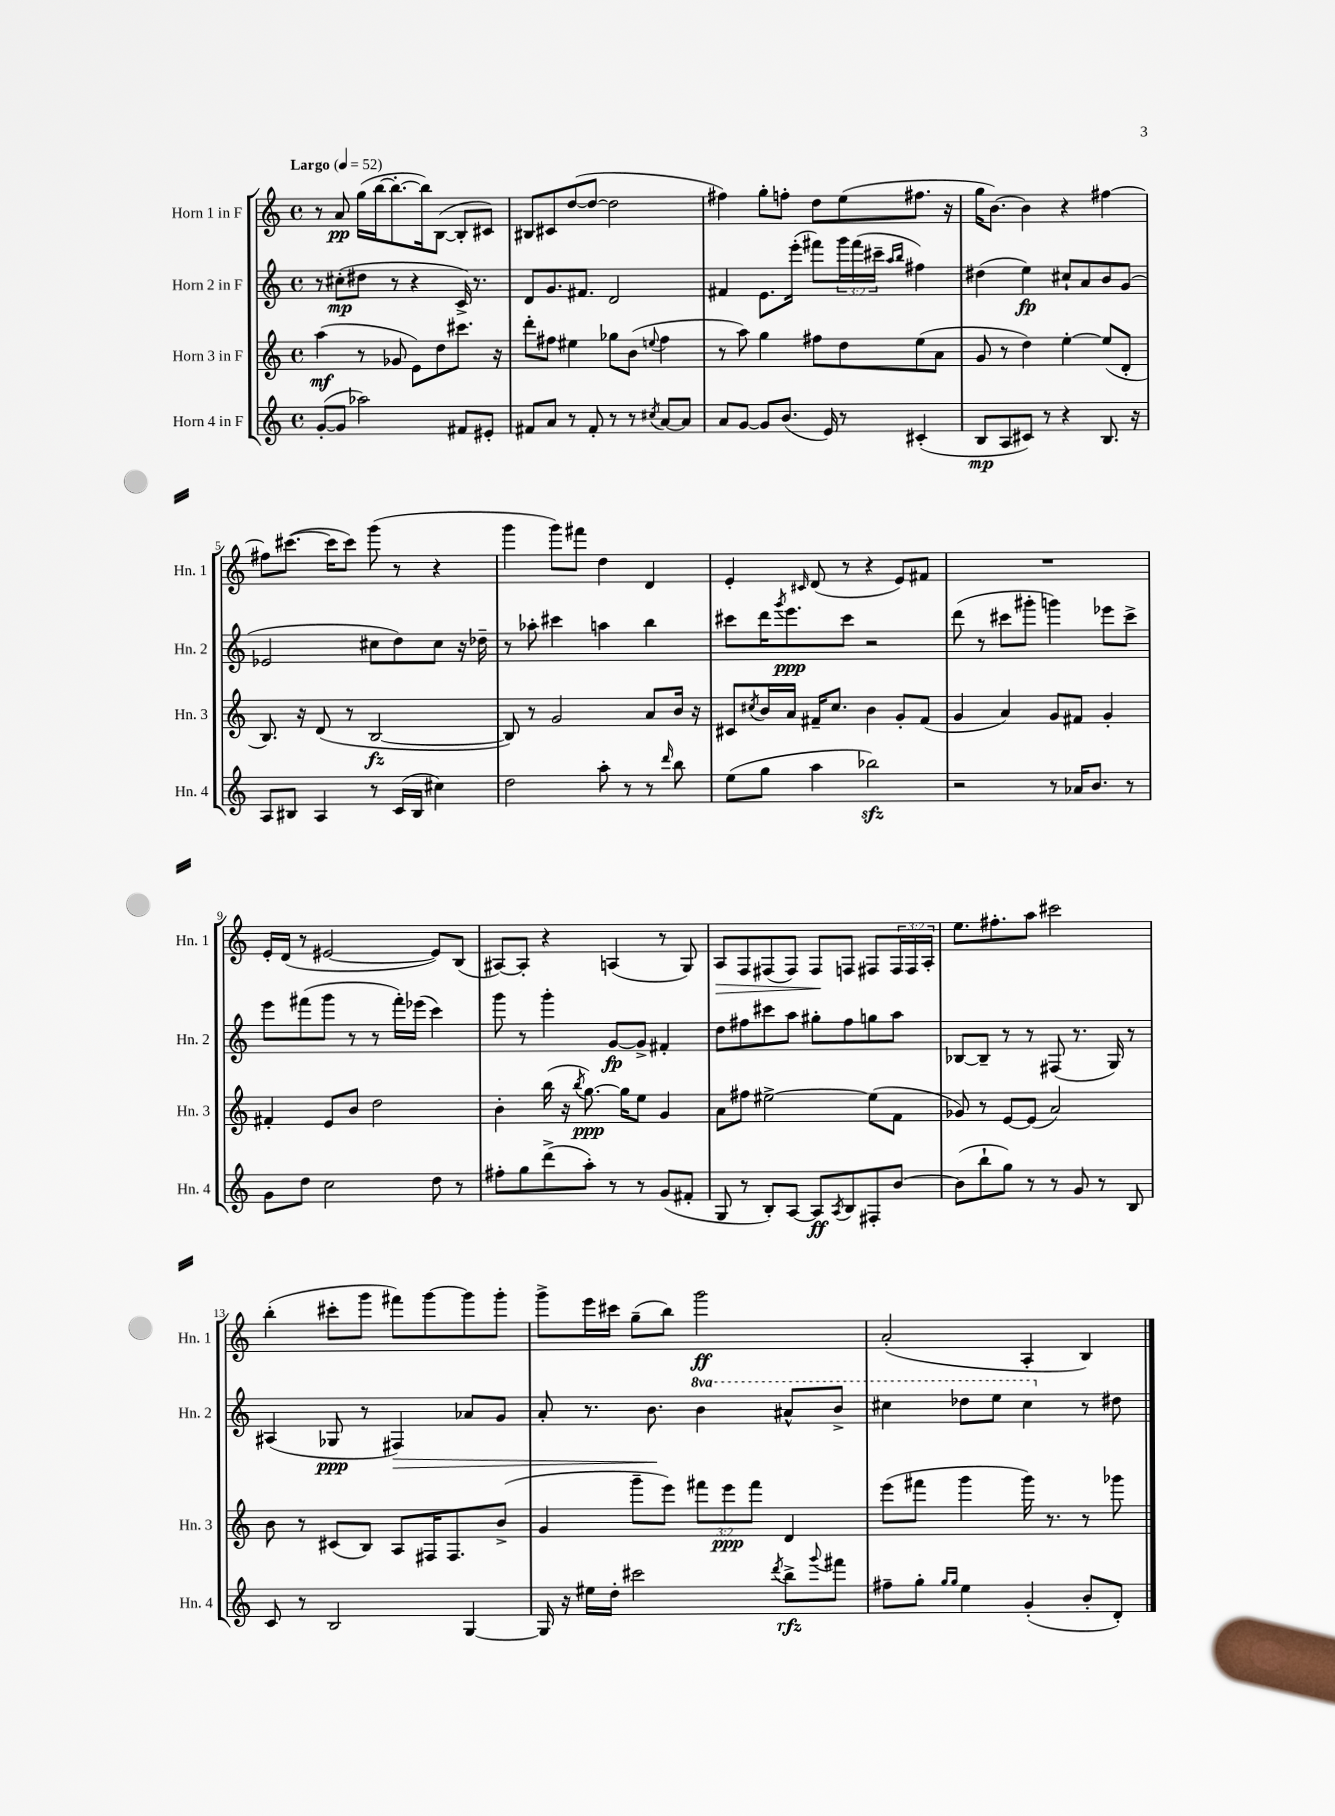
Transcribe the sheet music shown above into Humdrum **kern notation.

**kern	**dynam	**kern	**dynam	**kern	**dynam	**kern	**dynam
*part4	*part4	*part3	*part3	*part2	*part2	*part1	*part1
*staff4	*staff4	*staff3	*staff3	*staff2	*staff2	*staff1	*staff1
*I"Horn 4 in F	*	*I"Horn 3 in F	*	*I"Horn 2 in F	*	*I"Horn 1 in F	*
*I'Hn. 4	*	*I'Hn. 3	*	*I'Hn. 2	*	*I'Hn. 1	*
*clefG2	*	*clefG2	*	*clefG2	*	*clefG2	*
*k[]	*	*k[]	*	*k[]	*	*k[]	*
*M4/4	*	*M4/4	*	*M4/4	*	*M4/4	*
*met(c)	*	*met(c)	*	*met(c)	*	*met(c)	*
*MM52	*	*MM52	*	*MM52	*	*MM52	*
=1	=1	=1	=1	=1	=1	=1	=1
!	!	!	!	!	!	!LO:TX:a:B:t=Largo	!
([8g'/L	.	(4aa\	mf	8r	.	8r	.
8g/J]	.	.	.	(8cc#X'\L	mp	8a/	pp
2aa-X\)	.	8r	.	8dd#X\J	.	(16gg\LL	.
.	.	.	.	.	.	[16bb\J	.
.	.	8g-X/	.	8r	.	8.bb'\_	.
.	.	8e\L)	.	4r	.	.	.
.	.	.	.	.	.	16bb\k])	.
.	.	8dd\	.	.	.	([8B\J	.
8f#X/L	.	8.ccc#X\J	.	16c^/)	.	8B'/L]	.
.	.	.	.	8.r	.	.	.
8e#X'/J	.	.	.	.	.	8c#X/J)	.
.	.	16r	.	.	.	.	.
=2	=2	=2	=2	=2	=2	=2	=2
8f#X/L	.	8ddd'\L	.	8d/L	.	8B#X/L	.
8a/J	.	8ff#X\J	.	8.g/	.	8c#X/	.
8r	.	4ee#X\	.	.	.	([8dd/	.
.	.	.	.	8.f#X/J	.	.	.
8f#'/	.	.	.	.	.	8dd/J_	.
8r	.	8gg-X\L	.	2d/	.	2dd\]	.
8r	.	(8b\J	.	.	.	.	.
8qcc#X/	.	8qqeen/	.	.	.	.	.
[8a/L	.	4ff#\	.	.	.	.	.
8a/J]	.	.	.	.	.	.	.
=3	=3	=3	=3	=3	=3	=3	=3
8a/L	.	8r	.	4f#X/	.	4ff#X\)	.
[8g/J	.	8aa\)	.	.	.	.	.
8g/L]	.	4gg\	.	8.e\L	.	8gg'\L	.
(8.b/J	.	.	.	.	.	8ffn'\J	.
.	.	.	.	(16eee'\Jk	.	.	.
.	.	8ff#X\L	.	8fff#X\L)	.	8dd\L	.
16e/)	.	.	.	.	.	.	.
8r	.	8dd\	.	24ggg\L	.	(8ee\	.
.	.	.	.	(24fff#\	.	.	.
.	.	.	.	24ccc#X~\JJ	.	.	.
.	.	.	.	16qqaa/LL	.	.	.
.	.	.	.	16qqbb/JJ	.	.	.
(4c#X'/	.	(8ee\	.	4ff#X\)	.	8.ff#X\J	.
.	.	8a\J	.	.	.	.	.
.	.	.	.	.	.	16r	.
=4	=4	=4	=4	=4	=4	=4	=4
8B/L	mp	8g/	.	(4dd#X\	.	16gg\KL	.
.	.	.	.	.	.	[8.b\J)	.
8A/	.	8r	.	.	.	.	.
8c#X/J)	.	4dd\)	.	4ee\)	fp	4b\]	.
8r	.	.	.	.	.	.	.
4r	.	[4ee'\	.	8cc#X`/L	.	4r	.
.	.	.	.	8a/	.	.	.
8.B/	.	(8ee/L]	.	8b/	.	[4ff#X\	.
.	.	8d'/J	.	(8g/J	.	.	.
16r	.	.	.	.	.	.	.
!!LO:LB:g=z
=5	=5	=5	=5	=5	=5	=5	=5
8A/L	.	8.B/)	.	2e-X/	.	8ff#X\L]	.
8B#X/J	.	.	.	.	.	([8.ccc#X\J	.
.	.	16r	.	.	.	.	.
4A/	.	(8d/	.	.	.	.	.
.	.	.	.	.	.	16ccc#\KL]	.
.	.	8r	.	.	.	8ccc#\J)	.
8r	.	[2B/	fz	8cc#X\L	.	(8ggg\	.
(16c/LL	.	.	.	8dd\)	.	8r	.
16B#/JJ	.	.	.	.	.	.	.
4cc#X\)	.	.	.	8cc#\J	.	4r	.
.	.	.	.	16r	.	.	.
.	.	.	.	16dd-X~\	.	.	.
=6	=6	=6	=6	=6	=6	=6	=6
2dd\	.	8B/])	.	8r	.	4ggg\	.
.	.	8r	.	8aa-X'\	.	.	.
.	.	2g/	.	4ccc#X\	.	8ggg\L)	.
.	.	.	.	.	.	8fff#X\J	.
8aa'\	.	.	.	4aan\	.	4dd\	.
8r	.	.	.	.	.	.	.
8r	.	8a/L	.	4bb\	.	4d/	.
16qqddd/	.	.	.	.	.	.	.
8bb\	.	16b/Jk	.	.	.	.	.
.	.	16r	.	.	.	.	.
=7	=7	=7	=7	=7	=7	=7	=7
(8ee\L	.	8c#X/L	.	8ccc#X\L	.	4e'/	.
.	.	8qcc#X/	.	.	.	.	.
8gg\J	.	16b/L	.	16ddd\K	.	.	.
.	.	.	.	8qggg/	.	.	.
.	.	16a/JJ	.	8.eee\	ppp	.	.
.	.	.	.	.	.	16qqc#X/	.
4aa\	.	16f#X~/KL	.	.	.	(8d/	.
.	.	8.cc#/J	.	.	.	.	.
.	.	.	.	8ccc#\J	.	8r	.
2bb-Xzz\)	.	4b\	.	2r	.	4r	.
.	.	8g'/L	.	.	.	8e/L)	.
.	.	(8f#/J	.	.	.	8f#X/J	.
=8	=8	=8	=8	=8	=8	=8	=8
2r	.	4g/	.	(8ddd\	.	1r	.
.	.	.	.	8r	.	.	.
.	.	4a/)	.	8ccc#X\L	.	.	.
.	.	.	.	8ggg#X'\J	.	.	.
8r	.	8g/L	.	4gggn\)	.	.	.
16a-X/KL	.	8f#X/J	.	.	.	.	.
8.b/J	.	.	.	.	.	.	.
.	.	4g'/	.	8eee-X\L	.	.	.
8r	.	.	.	8ccc#^\J	.	.	.
!!LO:LB:g=z
=9	=9	=9	=9	=9	=9	=9	=9
8g\L	.	4f#X'/	.	8eee\L	.	16e'/LL	.
.	.	.	.	.	.	(16d/JJ	.
8dd\J	.	.	.	(8fff#X\	.	8r	.
2cc\	.	8e/L	.	8ggg\J	.	[2e#X/	.
.	.	8b/J	.	8r	.	.	.
.	.	2dd\	.	8r	.	.	.
.	.	.	.	16fff#'\LL)	.	.	.
.	.	.	.	(16eee-X\JJ	.	.	.
8dd\	.	.	.	4ccc\)	.	8e#/L])	.
8r	.	.	.	.	.	(8B/J	.
=10	=10	=10	=10	=10	=10	=10	=10
8ff#X'\L	.	4b'\	.	8ggg\	.	[8A#X/L)	.
8gg\	.	.	.	8r	.	8A#'/J]	.
(8ddd^\	.	(16bb\	.	4ggg'\	.	4r	.
.	.	16r	.	.	.	.	.
.	.	8qbb/	.	.	.	.	.
8aa'\J)	.	[8.gg\)	ppp	.	.	.	.
8r	.	.	.	[8g/L	fp	(4An/	.
.	.	16gg\KL]	.	.	.	.	.
8r	.	8ee\J	.	8g^/J]	.	.	.
(8g/L	.	4g/	.	4f#X'/	.	8r	.
8f#X'/J	.	.	.	.	.	8G/)	.
=11	=11	=11	=11	=11	=11	=11	=11
!	!	!	!	!	!	!	!LO:HP:b
8G/	.	8a\L	.	8dd\L	.	8A/L	>
8r	.	8ff#X\J	.	8ff#X\	.	8F/	.
8B'/L)	.	[2ee#X^\	.	8ccc#X\	.	(8F#X/	.
[8A/J	.	.	.	8aa\J	.	8F#/J)	.
8A/L]	ff	.	.	8gg#X'\L	.	8F#/L	.
8qA/	.	.	.	.	.	.	.
8B/	.	.	.	8ff#\	.	8Fn/J	]
8F#X'/	.	(8ee#\L]	.	8ggn\	.	8F#X/L	.
[8b/J	.	8f\J	.	8aa\J	.	24F#/L	.
.	.	.	.	.	.	24F#/	.
.	.	.	.	.	.	24A'/JJ	.
=12	=12	=12	=12	=12	=12	=12	=12
(8b\L]	.	8g-X/)	.	[8B-X/L	.	8.ee\L	.
8bb`\	.	8r	.	8B-~/J]	.	.	.
.	.	.	.	.	.	8.ff#X'\	.
8gg\J)	.	[8e/L	.	8r	.	.	.
8r	.	(8e/J]	.	8r	.	8aa\J	.
8r	.	2a/)	.	(8F#X/	.	2ccc#X\	.
8g/	.	.	.	8.r	.	.	.
8r	.	.	.	.	.	.	.
.	.	.	.	16G/)	.	.	.
8B/	.	.	.	8r	.	.	.
!!LO:LB:g=z
=13	=13	=13	=13	=13	=13	=13	=13
8c/	.	8b\	.	(4A#X/	.	(4bb'\	.
8r	.	8r	.	.	.	.	.
2B/	.	(8c#X/L	.	8G-X/	ppp	8ccc#X'\L	.
.	.	8B/J)	.	8r	.	8ggg\J	.
!	!	!	!	!	!LO:HP:b	!	!
.	.	8A/L	.	4F#X/)	>	8fff#X\L)	.
.	.	16F#X/K	.	.	.	[8ggg\	.
.	.	8.F#/	.	.	.	.	.
[4G/	.	.	.	8a-X/L	.	8ggg\]	.
.	.	(8b^/J	.	8g/J	.	8ggg'\J	.
=14	=14	=14	=14	=14	=14	=14	=14
16G/]	.	4g/	.	8a'/	.	8ggg^\L	.
16r	.	.	.	.	.	.	.
16ee#X\LL	.	.	.	8.r	.	16eee\L	.
16dd'\JJ	.	.	.	.	.	16ccc#X\JJ	.
2ccc#X\	.	8ggg~\L	.	.	.	(8gg~\L	.
.	.	.	.	8.b\	.	.	.
.	.	8eee\J)	.	.	.	8bb\J)	.
*	*	*	*	*8va	*	*	*
.	.	12fff#X\L	.	4bb\	]	2ggg\	ff
.	.	12eee\	ppp	.	.	.	.
.	.	12fff#\J	.	.	.	.	.
8qddd/	.	.	.	.	.	.	.
8bb^\L	rfz	4d/	.	8aa#X^^/L	.	.	.
8qqggg/	.	.	.	.	.	.	.
8fff#X\J	.	.	.	8bb^/J	.	.	.
=15	=15	=15	=15	=15	=15	=15	=15
8ff#X~\L	.	(8eee\L	.	4ccc#X\	.	(2a'/	.
8gg'\J	.	8fff#X\J	.	.	.	.	.
16qqgg/LL	.	.	.	.	.	.	.
16qqgg/JJ	.	.	.	.	.	.	.
4ee\	.	4ggg\	.	8ddd-X\L	.	.	.
.	.	.	.	8eee\J	.	.	.
(4g'/	.	16ggg\)	.	4ccc#\	.	4A'/	.
.	.	8.r	.	.	.	.	.
*	*	*	*	*X8va	*	*	*
8b'/L	.	8r	.	8r	.	4B/)	.
8d'/J)	.	8ggg-X\	.	8dd#X\	.	.	.
==	==	==	==	==	==	==	==
*-	*-	*-	*-	*-	*-	*-	*-
